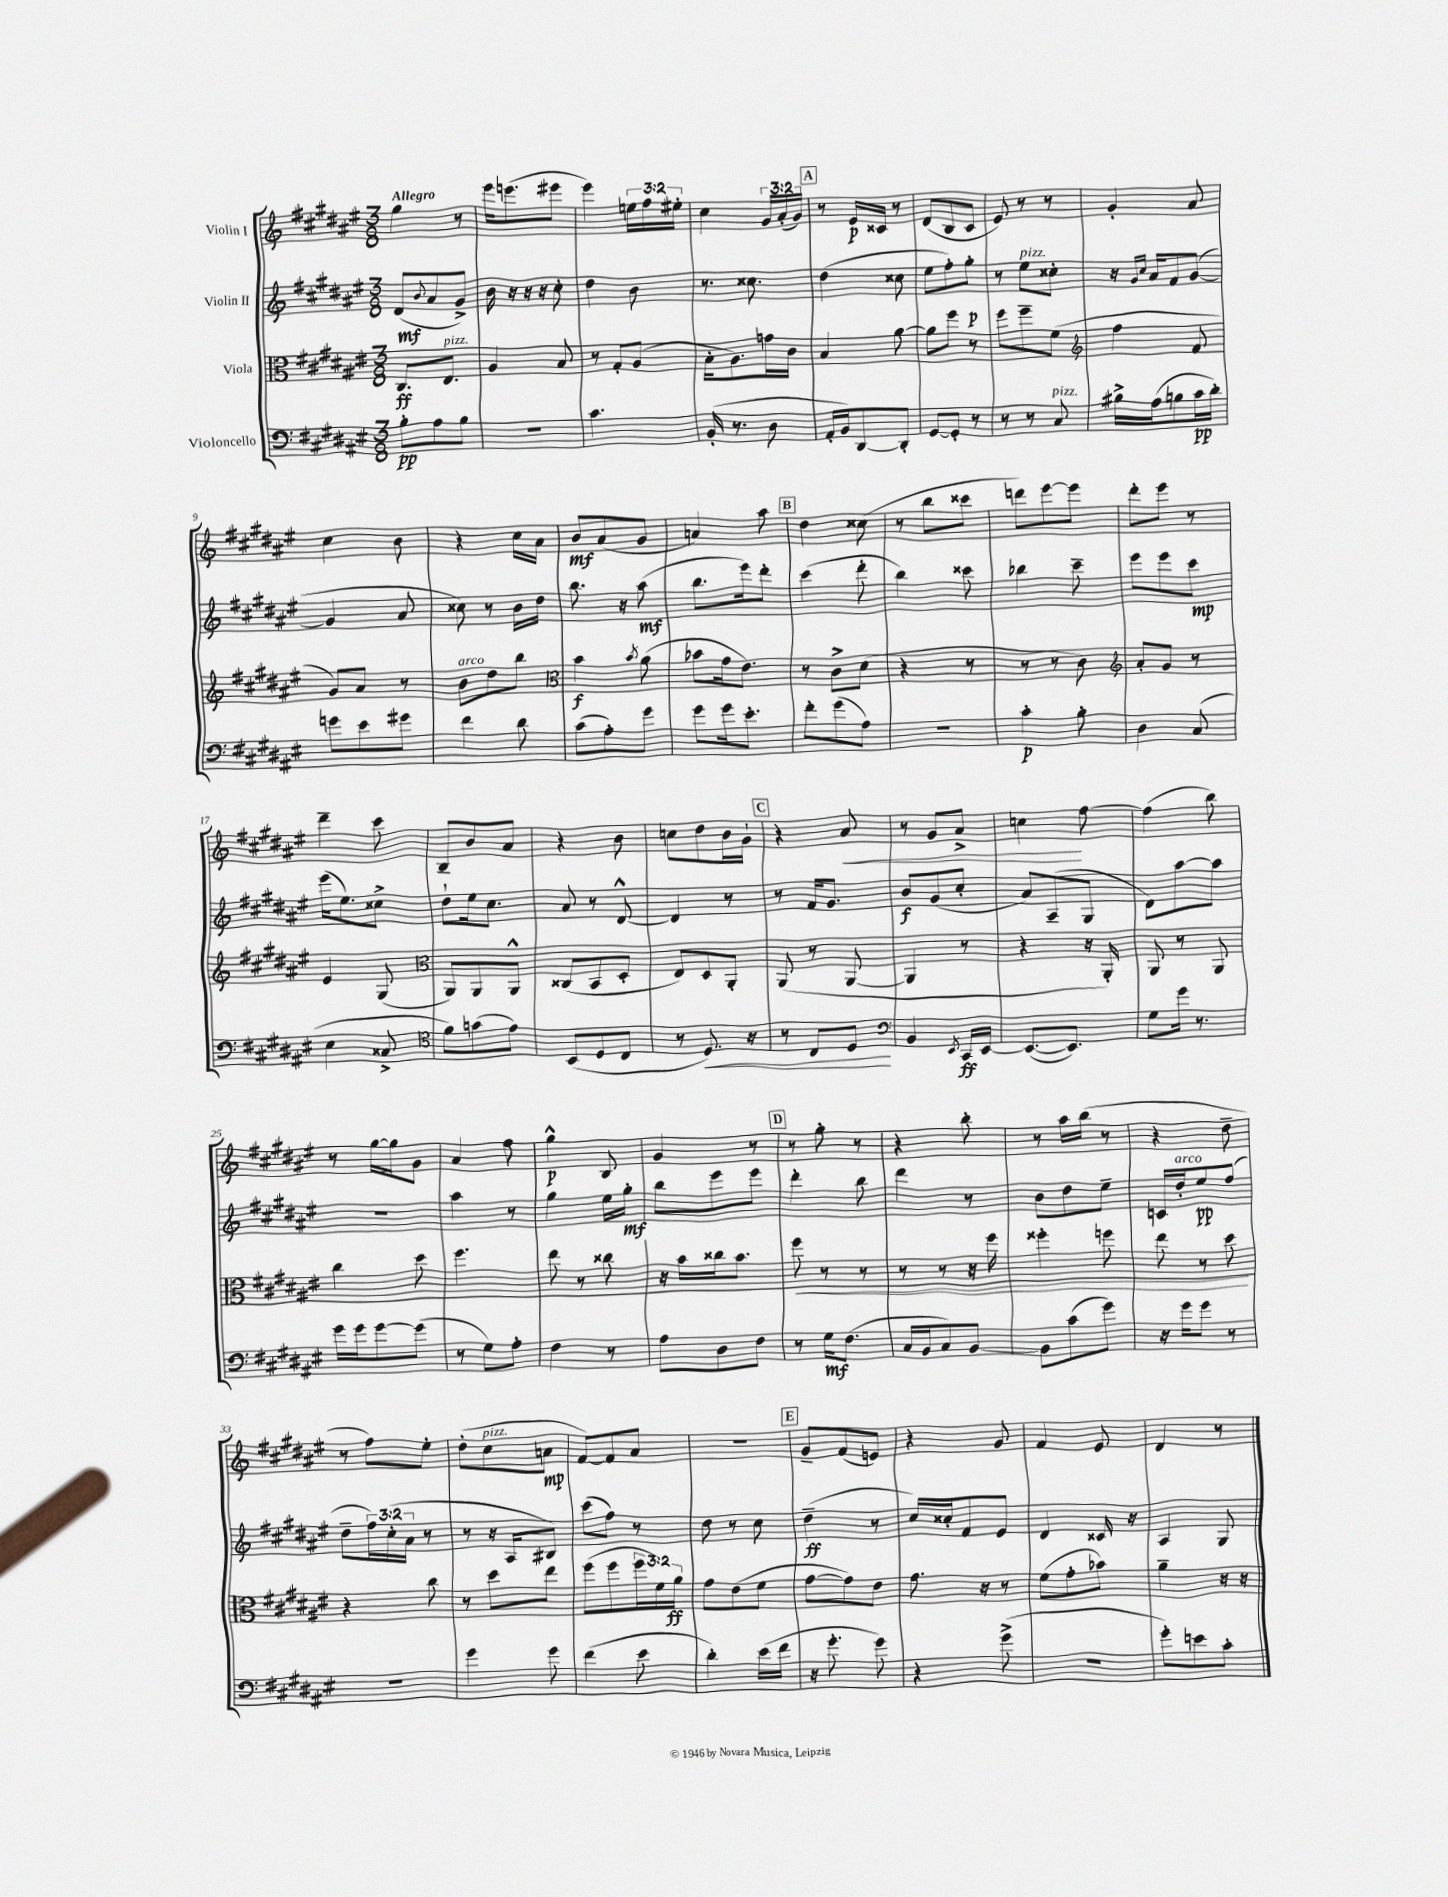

**kern	**kern	**kern	**kern
*staff4	*staff3	*staff2	*staff1
*clefF4	*clefC3	*clefG2	*clefG2
*k[f#c#g#d#a#e#]	*k[f#c#g#d#a#e#]	*k[f#c#g#d#a#e#]	*k[f#c#g#d#a#e#]
*M3/8	*M3/8	*M3/8	*M3/8
8B'	8.C#	(8d#	4gg#
.	.	8qqb	.
8A#	.	8a#	.
.	8.E#	.	.
8B	.	8g#^)	8r
=	=	=	=
4.r	4A#	16b	16eee#
.	.	16r	(8.eee
.	.	16r	.
.	.	16r	.
.	8B	8cc#'	8eee#
=	=	=	=
4.c#	8r	4dd#	4eee#)
.	8G#'	.	.
.	(8A#	8b	24ee
.	.	.	24ff#
.	.	.	24ee#'
=	=	=	=
(16BB'	16B'	8.r	4cc#
8.r	8.A#)	.	.
.	.	8.cc##	.
8D#	16g	.	24g#
.	.	.	(24a#'
.	16c#	.	.
.	.	.	24g#)
=	=	=	=
16AA#'	4B	(4dd#	8r
16BB)	.	.	.
[8DD#	.	.	16e#
.	.	.	16c##
8DD#']	[8a#	8cc##	8r
=	=	=	=
[8GG#	8a#]	8ee#	(8d#
8GG#']	8ff#	8ff#')	8B
8r	8r	8gg#'	8c#
=	=	=	=
8r	8ff#	8r	8e#)
8r	8ff#~	8ee#	8r
8C#	(8f#	8cc##'	8r
=	=	=	=
*	*clefG2	*	*
16B#^	4ff#	16r	4g#'
.	.	16qqg#	.
.	.	16qqcc#	.
(16A#	.	16a#	.
8B	.	8f#	.
16c#	8f#	([8g#	8a#
16d#')	.	.	.
=	=	=	=
8g	8g#)	4g#]	4cc#
8e#	8a#	.	.
8g#	8r	8a#	8b
=	=	=	=
4f#	8b	8cc##)	4r
.	8dd#	8r	.
8d#	8bb	16b	16cc#
.	.	16dd#	16a#
=	=	=	=
*	*clefC3	*	*
(8c#	4b	8.bb	8b
8A#')	.	.	(8a#
.	.	16r	.
.	8qb	.	.
8g#	(8a#	(8aa#	8g#
=	=	=	=
8g#	8b-	8.bb	4a)
16g#	16g#	.	.
8.e#'	8.e#)	16eee#)	.
.	.	8ddd#'	8aa#
=	=	=	=
8f#'	8r	(4ccc#	4dd#
(8g#	8c#^	.	.
8A#)	(8d#	8ddd#'	(8cc##
=	=	=	=
4.r	4r	4bb)	8r
.	.	.	8bb
.	8r	8ccc##	8ccc##
=	=	=	=
4c#'	8r	4bb-	8ddd)
.	8r	.	[8eee#
8B'	8c#)	8ccc#~	8eee#]
=	=	=	=
*	*clefG2	*	*
4D#	8a#'	8eee#	8ddd#'
.	8g#	8eee#	8eee#
(8C#	8r	8ccc#	8r
=	=	=	=
4E#	4e#	(16eee#	4ddd#~
.	.	8.ee#)	.
8C##^	(8G#	8cc##^	8ccc#
=	=	=	=
*clefC4	*clefC3	*	*
8f#)	8AA#)	8dd#`	8B~
(8g	8AA#	16ee#	8b
.	.	8.cc#	.
8e#)	8AA#^^	.	8a#
=	=	=	=
(8BB	(8C##	8a#	4r
8D#	8BB	8r	.
8C#	8D#'	[8d#^^	8b
=	=	=	=
8r	8E#)	4d#]	8cc
8.D#)	8D#	.	8dd#
.	8AA#'	8r	16b
16r	.	.	16g#`
=	=	=	=
8r	(8AA#	8r	4r
8C#	8r	16f#	.
.	.	8.g#	.
8D#	[8AA#	.	8a#
=	=	=	=
*clefF4	*	*	*
4BB	4AA#]	8b	8r
.	.	(8g#	8g#
8qEE#	.	.	.
16CC#	8r	8cc#'	8a#^
[16EE#	.	.	.
=	=	=	=
(8.EE#_	4r	8a#)	4cc
.	.	(8A#~	.
8.EE#])	.	.	.
.	16r	8G#	[8ff#
.	16AA#')	.	.
=	=	=	=
8G#	8AA#	8d#)	(4ff#]
16g#	8r	[8aa#	.
8.r	.	.	.
.	8AA#	8aa#]	8bb)
=	=	=	=
16g#	4cc#	4.r	8r
16g#	.	.	.
[8g#	.	.	[16gg#
.	.	.	16gg#]
(8g#]	8dd#	.	8g#
=	=	=	=
8r	4.ff#	4aa#	4a#
8G#)	.	.	.
8A#'	.	8r	8ff#
=	=	=	=
4F#	8ee#	4gg#	4gg#^^
.	8r	.	.
8r	8cc##	16ee#	8B
.	.	16gg#'	.
=	=	=	=
8A#	16r	8bb	4g#
.	16b	.	.
8D#	16cc##	8eee#	.
.	8.b	.	.
8F#	.	8eee#	8r
=	=	=	=
8r	8ff#	4ddd#'	8r
16G#	8r	.	8gg#'
(8.F#	.	.	.
.	8r	8bb	8r
=	=	=	=
16C#	8r	4ddd#	4r
16BB	.	.	.
8C#)	8r	.	.
[8BB	16r	8r	8bb'
.	16ff#	.	.
=	=	=	=
8BB]	4ff##'	8b	8r
(8c#	.	8dd#	16aa#
.	.	.	(16bb
8g#)	8ff	8ee#~	8r
=	=	=	=
16r	8ee#	16c	4r
16g#	.	16dd#'	.
8g#	8r	8ee#	.
8r	8dd#	(8ff#	8dd#~
=	=	=	=
4.r	4r	8dd#~	8r
.	.	24ff#)	8ff#)
.	.	(24cc#'	.
.	.	24a#	.
.	8cc#	8r	8ee#'
=	=	=	=
4g#	8r	8r	(8dd#'
.	8dd#	16r	8cc#
.	.	16A#	.
8g#	8ee#	8B#)	8a
=	=	=	=
(4f#	(8ff#	(8ccc#	[8f#)
.	8ff#	8ff#)	8f#]
8e#	24ff#	8r	8a#
.	24f#)	.	.
.	24a#	.	.
=	=	=	=
4d#')	8g#	8dd#	4.r
.	(8e#	8r	.
(16e#	8f#	8cc#	.
16f#	.	.	.
=	=	=	=
16r	[8g#	(4dd#~	8g#~
8.g#'	.	.	.
.	8g#])	.	(8f#
8g#)	8e#	8r	8e)
=	=	=	=
4r	8.g#	16cc#)	4r
.	.	16cc##'	.
.	.	8f#	.
.	16r	.	.
(8g#^	8r	8e#	8g#
=	=	=	=
4.r	(8f#	4d#	4f#
.	8g#'	.	.
.	8b-)	16c##	8e#
.	.	16r	.
=	=	=	=
8g#')	4a#~	4A#	4d#
8e	.	.	.
8c#'	16r	8G#	8r
.	16r	.	.
==	==	==	==
*-	*-	*-	*-
